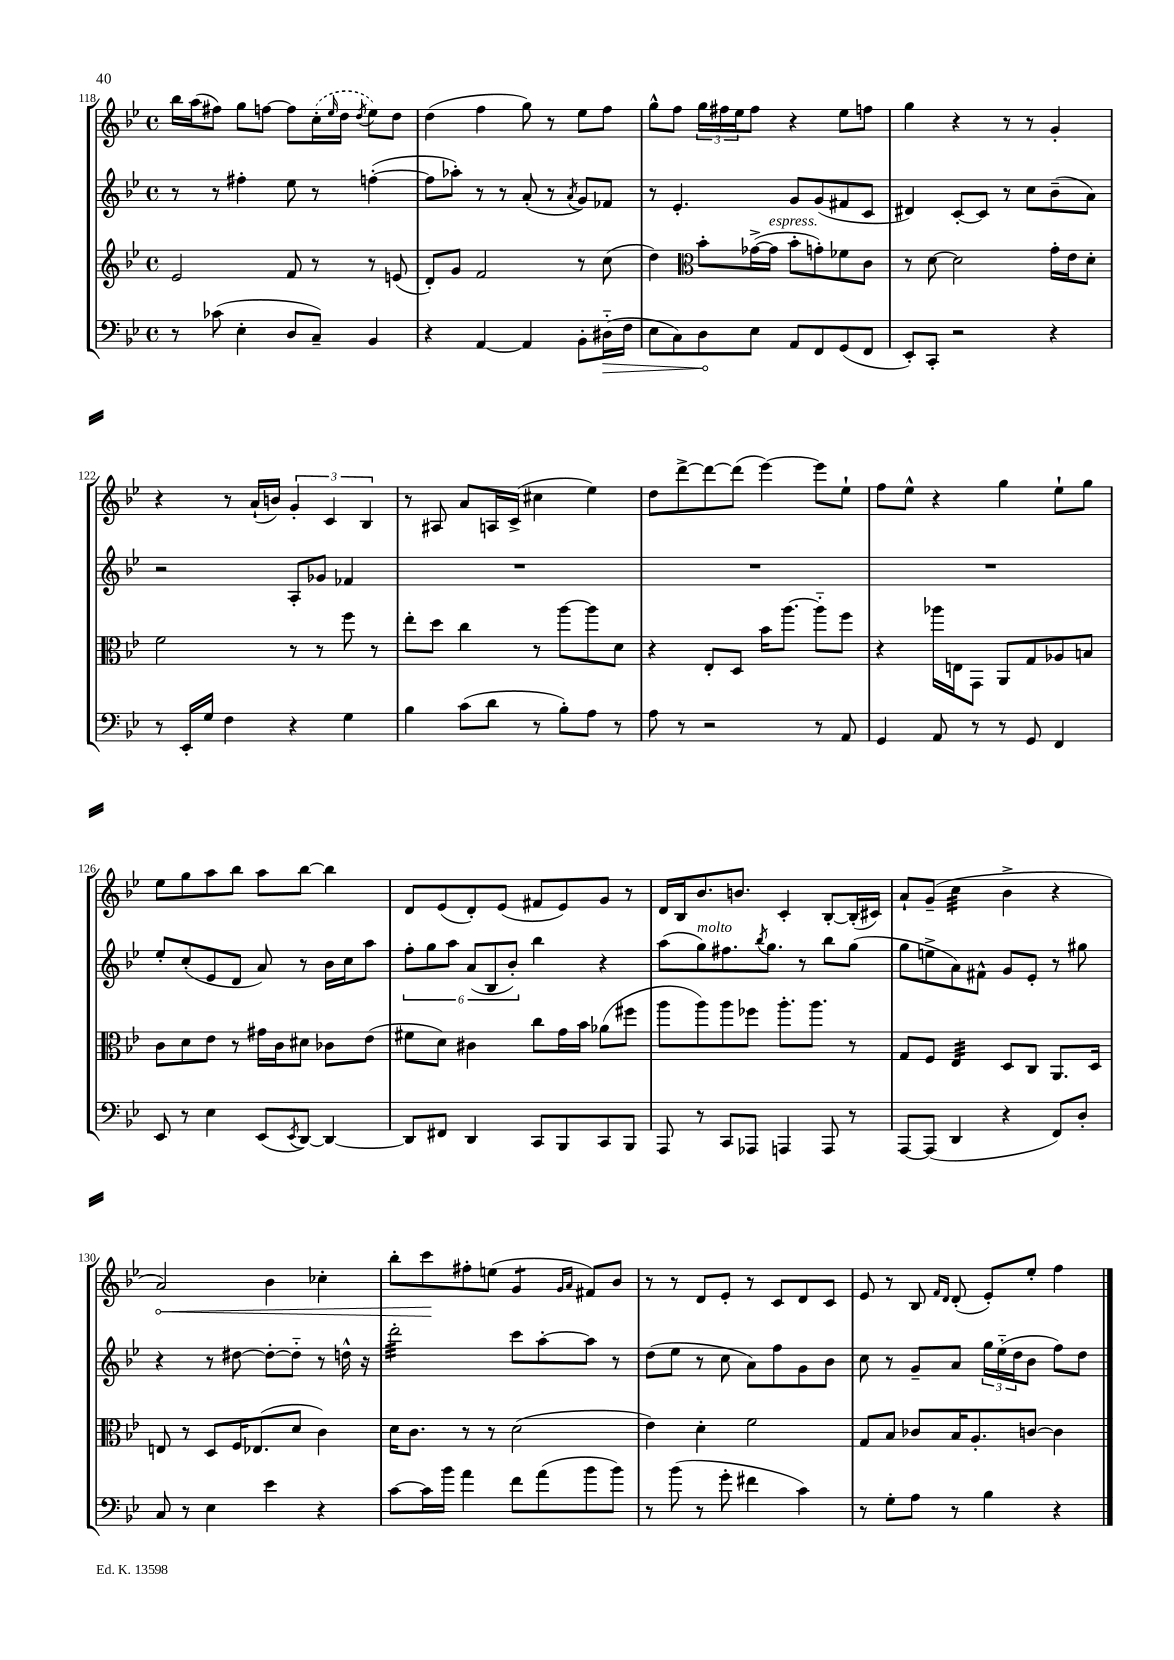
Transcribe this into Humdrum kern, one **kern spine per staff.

**kern	**kern	**kern	**kern
*staff4	*staff3	*staff2	*staff1
*clefF4	*clefG2	*clefG2	*clefG2
*k[b-e-]	*k[b-e-]	*k[b-e-]	*k[b-e-]
*M4/4	*M4/4	*M4/4	*M4/4
*met(c)	*met(c)	*met(c)	*met(c)
8r	2e-	8r	16bb-
.	.	.	(16aa
(8c-	.	8r	8ff#)
4E-'	.	4ff#'	8gg
.	.	.	[8ff
8D	8f	8ee-	8ff]
8C~)	8r	8r	(16cc'
.	.	.	16qqee-
.	.	.	16dd
.	.	.	8qdd
4BB-	8r	([4ff'	8ee-)
.	(8e	.	8dd
=	=	=	=
4r	8d')	8ff]	(4dd
.	8g	8aa-')	.
[4AA	2f	8r	4ff
.	.	8r	.
4AA]	.	(8a'	8gg)
.	.	8r	8r
.	.	8qa	.
8BB-'	8r	8g)	8ee-
(16D#'~	(8cc	8f-	8ff
16F	.	.	.
=	=	=	=
8E-	4dd)	8r	8gg^^
8C)	.	4.e-'	8ff
*	*clefC3	*	*
8D	8b-'	.	24gg
.	.	.	24ff#
.	.	.	24ee-
8E-	([16g-^	.	8ff#
.	16g-]	.	.
8AA	8b-'	8g	4r
8FF	8g')	(8g	.
(8GG	8f-	8f#	8ee-
8FF	8c	8c	8ff
=	=	=	=
8EE-')	8r	4d#)	4gg
8CC'	[8d	.	.
2r	2d]	[8c'	4r
.	.	8c]	.
.	.	8r	8r
.	.	8cc	8r
4r	16g'	(8b-~	4g'
.	16e-	.	.
.	8d'	8a)	.
=	=	=	=
8r	2f	2r	4r
16EE-'	.	.	.
16G	.	.	.
4F	.	.	8r
.	.	.	(16a`
.	.	.	16b)
4r	8r	8A'	6g'
.	8r	8g-	.
.	.	.	6c
4G	8ff	4f-	.
.	.	.	6B-
.	8r	.	.
=	=	=	=
4B-	8ee-'	1r	8r
.	8dd	.	8A#
(8c	4cc	.	8a
8d	.	.	16A
.	.	.	(16c^
8r	8r	.	4cc#
8B-')	[8aa	.	.
8A	8aa]	.	4ee-)
8r	8d	.	.
=	=	=	=
8A	4r	1r	8dd
8r	.	.	[8ddd^
2r	8E-'	.	8ddd_
.	8D	.	(8ddd]
.	16b-	.	[4eee-)
.	[8.aa	.	.
8r	8aa'~]	.	8eee-]
8AA	8ff	.	8ee-`
=	=	=	=
4GG	4r	1r	8ff
.	.	.	8ee-^^
8AA	16aa-	.	4r
.	16E	.	.
8r	8GG	.	.
8r	8AA	.	4gg
8GG	8G	.	.
4FF	8A-	.	8ee-`
.	8B	.	8gg
=	=	=	=
8EE-	8c	8ee-'	8ee-
8r	8d	(8cc'	8gg
4E-	8e-	8e-	8aa
.	8r	8d	8bb-
(8EE-	16g#	8a)	8aa
.	16c	.	.
8qEE-	.	.	.
[8DD)	8d#	8r	[8bb-
4DD_	8c-	16b-	4bb-]
.	.	16cc	.
.	(8e-	8aa	.
=	=	=	=
8DD]	8f#	12ff'	8d
.	.	12gg	.
8FF#	8d)	.	(8e-
.	.	12aa	.
4DD	4c#	(12a	8d')
.	.	12B-	.
.	.	.	(8e-
.	.	12b-')	.
8CC	8cc	4bb-	8f#
8BBB-	16g	.	8e-)
.	16b-	.	.
8CC	(8a-	4r	8g
8BBB-	8ff#	.	8r
=	=	=	=
8AAA	8aa	(8aa	16d
.	.	.	16B-
8r	8aa)	8gg)	8.b-
8CC	8aa	8.ff#	.
.	.	.	8.b
8AAA-	8ff-	.	.
.	.	8qbb-	.
.	.	8.gg	.
4AAA	8.aa'	.	4c'
.	.	8r	.
.	8.aa	.	.
8AAA	.	8bb-	[8B-'
8r	8r	(8gg	(16B-']
.	.	.	16c#)
=	=	=	=
[8AAA	8G	8gg	8a`
(8AAA]	8F	8ee^	(8g~
4DD	4E-	8a)	4cc
.	.	8f#^^	.
4r	8D	8g	4b-^
.	8C	8e-'	.
8FF)	8.AA	8r	4r
8D'	.	8gg#	.
.	16D	.	.
=	=	=	=
8C	8E	4r	2a)
8r	8r	.	.
4E-	8D	8r	.
.	16F	[8dd#	.
.	(8.E-	.	.
4e-	.	8dd#'_	4b-
.	8d	8dd#'~]	.
4r	4c)	8r	4cc-'
.	.	16dd^^	.
.	.	16r	.
=	=	=	=
[8c	16d	2ddd'	8bb-'
.	8.c	.	.
16c]	.	.	8ccc
16b-	.	.	.
4a	8r	.	8ff#'
.	8r	.	(8ee
8f	(2d	8ccc	4g
(8a	.	[8aa'	.
.	.	.	16qqg
.	.	.	16qqa
8b-	.	8aa]	8f#)
8b-)	.	8r	8b-
=	=	=	=
8r	4e-)	(8dd	8r
(8b-	.	8ee-	8r
8r	4d'	8r	8d
8g'	.	8cc	8e-'
4f#	2f	8a)	8r
.	.	8ff	8c
4c)	.	8g	8d
.	.	8b-	8c
=	=	=	=
8r	8G	8cc	8e-
8G'	8B-	8r	8r
8A	8c-	8g~	8B-
.	.	.	16qqf
.	.	.	16qqd
8r	16B-	8a	(8d'
.	8.A'	.	.
4B-	.	24gg	8e-')
.	.	(24ee-'~	.
.	.	24dd	.
.	[8c	8b-	8ee-'
4r	4c]	8ff)	4ff
.	.	8dd	.
==	==	==	==
*-	*-	*-	*-
